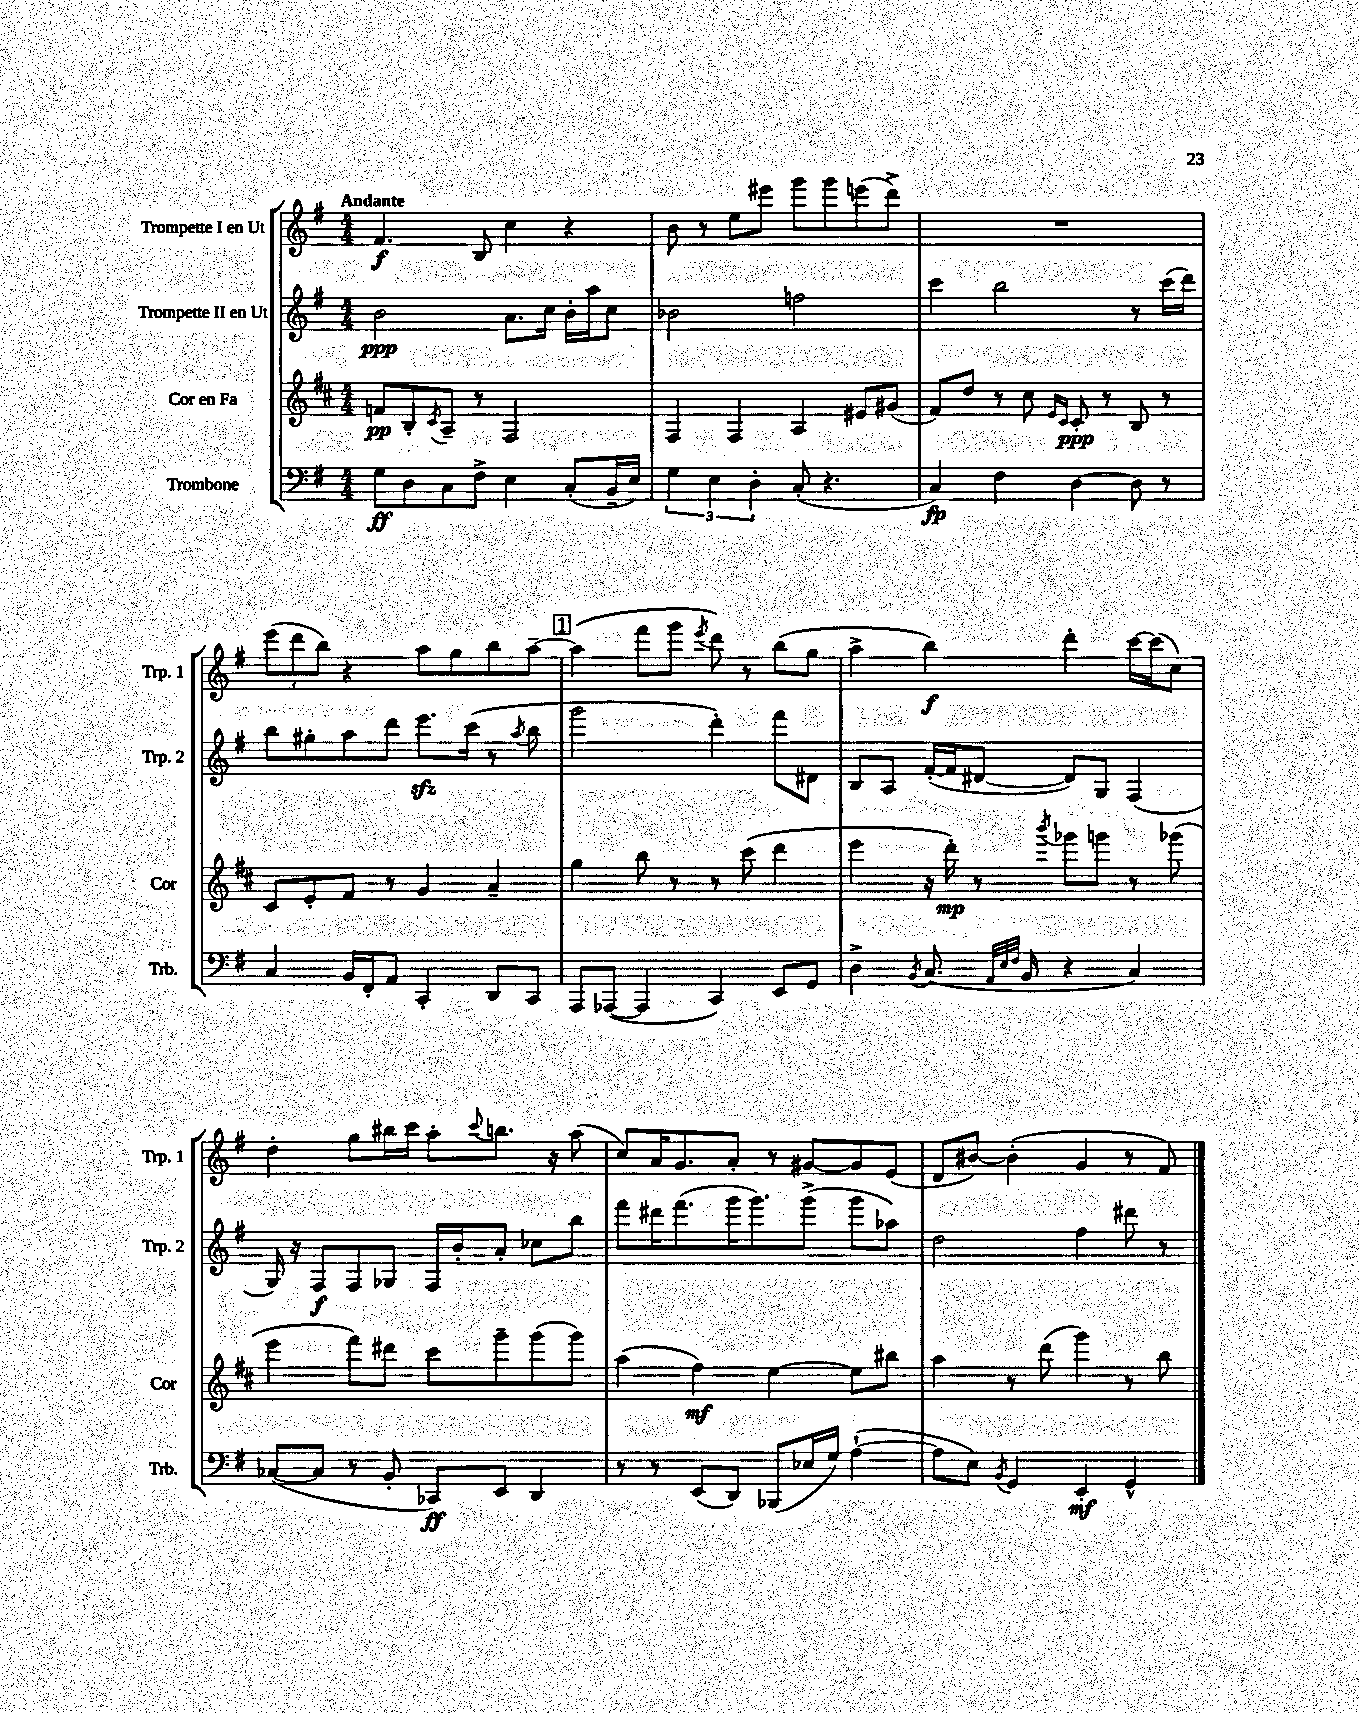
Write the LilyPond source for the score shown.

<<
\new StaffGroup <<
\new Staff = "s0" \with { instrumentName = "Trompette I en Ut" shortInstrumentName = "Trp. 1" } {
    \clef treble \key g \major \numericTimeSignature \time 4/4 \tempo "Andante"
    fis'4.\f b8 c''4 r4 |
    b'8 r8 e''8 eis'''8 g'''8 g'''8 e'''8( d'''8->) |
    R1 |
    \tuplet 3/2 { e'''8( d'''8 b''8) } r4 a''8 g''8 b''8 a''8~-- |
    \mark \markup { \box "1" } a''4( fis'''8 g'''8 \acciaccatura { e'''8 } d'''8) r8 b''8( g''8 |
    a''4-> b''4\f) d'''4-. c'''16~ c'''16( c''8) |
    d''4-. g''8 bis''16 c'''16 a''8-. \appoggiatura { c'''8 } b''8. r16 a''8( |
    c''8) a'16 g'8. a'8-. r8 gis'8~ gis'8 e'8( |
    d'8 bis'8~) bis'4-.( g'4 r8 fis'8) \bar "|." |
}
\new Staff = "s1" \with { instrumentName = "Trompette II en Ut" shortInstrumentName = "Trp. 2" } {
    \clef treble \key g \major \numericTimeSignature \time 4/4
    b'2\ppp a'8. c''16 b'16-. a''16 c''8 |
    bes'2 f''2 |
    c'''4 b''2 r8 c'''16( d'''16) |
    b''8 gis''8-. a''8 d'''8 e'''8.\sfz c'''16( r8 \acciaccatura { a''8 } b''8 |
    \mark \markup { \box "1" } g'''2 d'''4-.) fis'''8 dis'8 |
    b8 a8 fis'16~-.( fis'16 dis'8~ dis'8) g8 fis4( |
    g16) r16 fis8\f fis8 ges8 fis16 b'16-. a'8-. ces''8 b''8 |
    fis'''8 dis'''16 fis'''8.( g'''16 g'''8.) g'''8->( g'''8 aes''8) |
    d''2 fis''4 dis'''8 r8 \bar "|." |
}
\new Staff = "s2" \with { instrumentName = "Cor en Fa" shortInstrumentName = "Cor" } {
    \clef treble \key d \major \numericTimeSignature \time 4/4
    f'8\pp b8-. \acciaccatura { cis'8 } a8-- r8 fis2 |
    fis4 fis4 a4 eis'8 gis'8( |
    fis'8) d''8 r8 cis''8 \grace { e'16 cis'16 } cis'8-.\ppp r8 b8 r8 |
    cis'8 e'8-. fis'8 r8 g'4 a'4-- |
    \mark \markup { \box "1" } g''4 b''8 r8 r8 cis'''8( d'''4 |
    e'''4 r16 d'''16-.\mp) r8 \acciaccatura { b'''8 } ges'''8 g'''8 r8 ges'''8( |
    e'''4 fis'''8) dis'''8 cis'''8 g'''8-- g'''8( g'''8) |
    a''4( fis''4\mf) e''4~ e''8 bis''8 |
    a''4 r8 d'''8( g'''4) r8 b''8 \bar "|." |
}
\new Staff = "s3" \with { instrumentName = "Trombone" shortInstrumentName = "Trb." } {
    \clef bass \key g \major \numericTimeSignature \time 4/4
    g8\ff d8 c8 fis8-> e4 c8-.( b,16-- e16) |
    \tuplet 3/2 { g4 e4 d4-. } c8-.( r4. |
    c4\fp) fis4 d4~ d8 r8 |
    c4 b,16 fis,16-. a,8 c,4-. d,8 c,8 |
    \mark \markup { \box "1" } a,,8 aes,,8~( aes,,4 c,4) e,8 g,8 |
    d4-> \acciaccatura { b,8 } c8.( \grace { a,32 e32 fis32 } b,16 r4 c4) |
    ces8~( ces8 r8 b,8-. ces,8\ff) e,8 d,4 |
    r8 r8 e,8( d,8) bes,,8( ees16 g16) a4~-!( |
    a8 e8) \acciaccatura { b,8 } g,4 e,4-.\mf g,4-^ \bar "|." |
}
>>
>>
\layout { \context { \Score \remove "Bar_number_engraver" } }
